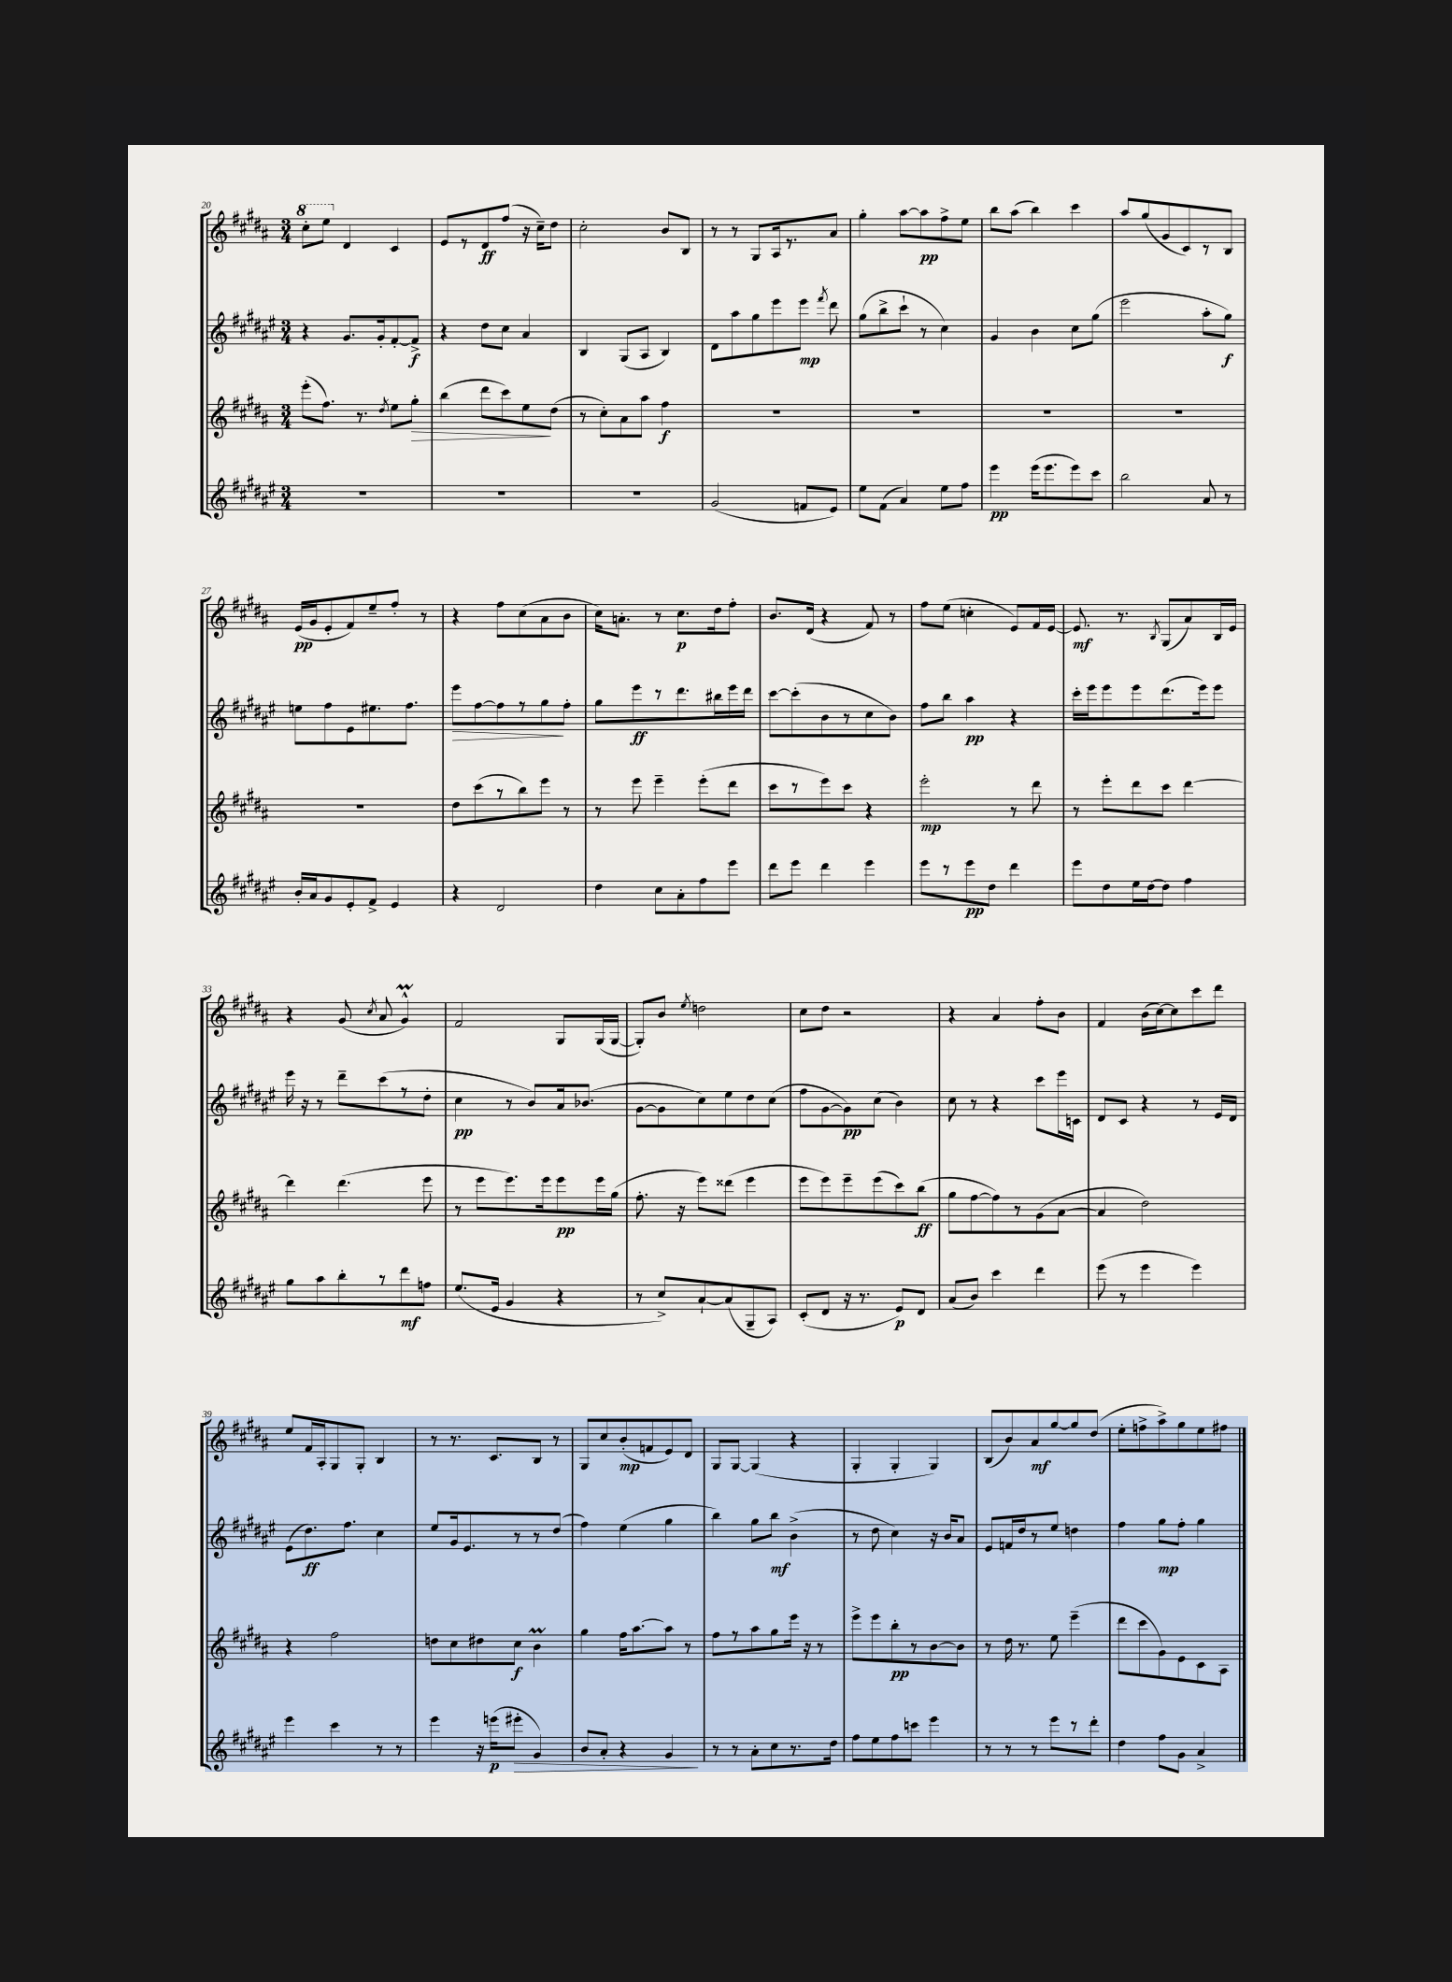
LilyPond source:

<<
\new StaffGroup <<
\new Staff = "s0" {
    \clef treble \key b \major \numericTimeSignature \time 3/4
    \autoBeamOff \ottava #1 cis'''8[-. e'''8] \ottava #0 dis'4 cis'4 |
    e'8[ r8 dis'8\ff fis''8]( r16 cis''16[--) dis''8] |
    cis''2-. b'8[ b8] |
    r8 r8 gis8[ ais16 r8. ais'8] |
    gis''4-. ais''8[~ ais''8\pp fis''8-> e''8] |
    b''8[ ais''8]( b''4) cis'''4 |
    ais''8[ gis''8( gis'8 cis'8) r8 b8] |
    e'16[\pp( gis'16 e'8-. fis'8) e''8-- fis''8]-. r8 |
    r4 fis''8[ cis''8( ais'8 b'8] |
    cis''16[) a'8.]-. r8 cis''8.[\p dis''16 fis''8]-. |
    b'8.[ dis'16]( r4 fis'8) r8 |
    fis''8[ e''8]( c''4-. e'8[) fis'16 e'16]~ |
    e'8.\mf r8. \acciaccatura { b8 } gis8[( ais'8) b16 e'16] |
    r4 gis'8( \acciaccatura { cis''8 } ais'8 gis'4-^\prall) |
    fis'2 gis8[ gis16( gis16]~ |
    gis8[-.) b'8] \acciaccatura { e''8 } d''2 |
    cis''8[ dis''8] r2 |
    r4 ais'4 fis''8[-. b'8] |
    fis'4 b'16[( cis''16~) cis''8 cis'''8 dis'''8] |
    e''8[ fis'16 ais16-. gis8 gis8]-. b4 |
    r8 r8. cis'8.[ b8] r8 |
    gis8[ cis''8 b'8-.\mp( f'8 e'8) dis'8] |
    gis8[ gis8]~ gis4( r4 |
    gis4-. gis4-. gis4) |
    b8[( b'8) ais'8\mf gis''8~ gis''8 dis''8]( |
    e''8[-. f''8-> ais''8->) gis''8 e''8 fis''8] \bar "|." |
}
\new Staff = "s1" {
    \clef treble \key fis \major \numericTimeSignature \time 3/4
    \autoBeamOff r4 gis'8.[ gis'16-. fis'8~-. fis'8]->\f |
    r4 dis''8[ cis''8] ais'4 |
    b4 gis8[( ais8] b4) |
    dis'8[ ais''8 gis''8 eis'''8 eis'''8]\mp \acciaccatura { fis'''8 } dis'''8 |
    gis''8[( b''8-> cis'''8]-! r8 cis''4) |
    gis'4 b'4 cis''8[ gis''8]( |
    eis'''2 ais''8[-. gis''8]\f) |
    e''8[ fis''8 eis'8 eis''8. fis''8.] |
    eis'''8[\> fis''8~ fis''8 r8 gis''8\! fis''8]-. |
    gis''8[ eis'''8\ff r8 dis'''8. bis''16 eis'''16 dis'''16] |
    cis'''8[~ cis'''8-.( b'8 r8 cis''8 b'8]) |
    fis''8[ b''8] ais''4\pp r4 |
    cis'''16[-. eis'''16 eis'''8 eis'''8 dis'''8.( eis'''16) eis'''8] |
    eis'''16 r16 r8 dis'''8[-- cis'''8( r8 dis''8]-. |
    cis''4\pp r8 b'8[) ais'16 bes'8.]( |
    gis'8[~ gis'8 cis''8) eis''8 dis''8 cis''8]( |
    fis''8[ gis'8~ gis'8\pp) cis''8]( b'4) |
    cis''8 r8 r4 cis'''8[ eis'''16 c'16] |
    dis'8[ cis'8] r4 r8 eis'16[ dis'16] |
    eis'8[( dis''8.\ff) fis''8.] cis''4 |
    eis''8[ gis'16 eis'8. r8 r8 dis''8]( |
    fis''4) eis''4( gis''4 |
    b''4) gis''8[ b''8]\mf b'4->( |
    r8 dis''8 cis''4) r16 b'16[ ais'8] |
    eis'8[ f'16 dis''16 r8 eis''8] d''4 |
    fis''4 gis''8[\mp fis''8]-. gis''4 \bar "|." |
}
\new Staff = "s2" {
    \clef treble \key b \major \numericTimeSignature \time 3/4
    \autoBeamOff e'''8[-.( fis''8.]) r8. \acciaccatura { dis''8 } e''8[ gis''8]-.\> |
    b''4( dis'''8[ cis'''8) e''8\! dis''8]( |
    r8 cis''8[-.) ais'8 ais''8] fis''4\f |
    R2. |
    R2. |
    R2. |
    R2. |
    R2. |
    dis''8[ cis'''8( r8 b''8) e'''8] r8 |
    r8 e'''8 e'''4-- e'''8[-.( dis'''8] |
    cis'''8[ r8 e'''8) cis'''8] r4 |
    e'''2-.\mp r8 dis'''8 |
    r8 e'''8[-. dis'''8 cis'''8] dis'''4~ |
    dis'''4 dis'''4.( e'''8 |
    r8 e'''8[ e'''8.) e'''16 e'''8\pp e'''16 gis''16]( |
    fis''8.-. r16 e'''8[) disis'''8]( e'''4 |
    e'''8[ e'''8) e'''8-- e'''8( cis'''8) b''8]\ff( |
    gis''8[ fis''8~ fis''8) r8 gis'8( ais'8]~ |
    ais'4 dis''2) |
    r4 fis''2 |
    d''8[ cis''8 dis''8 cis''8]\f b'4\prall |
    gis''4 fis''16[ ais''8.~ ais''8] r8 |
    fis''8[ r8 ais''8 gis''8 e'''16] r16 r8 |
    e'''8[-> e'''8 b''8-.\pp r8 b'8~ b'8] |
    r8 dis''16 r8. e''8 e'''4--( |
    dis'''8[ cis'''8 gis'8) e'8 cis'8 ais8] \bar "|." |
}
\new Staff = "s3" {
    \clef treble \key fis \major \numericTimeSignature \time 3/4
    \autoBeamOff R2. |
    R2. |
    R2. |
    gis'2( f'8[ eis'8]) |
    eis''8[ fis'8]( ais'4) eis''8[ fis''8] |
    eis'''4\pp eis'''16[( eis'''8. eis'''8) cis'''8] |
    b''2 ais'8 r8 |
    b'16[-. ais'16 gis'8 eis'8-. fis'8]-> eis'4 |
    r4 dis'2 |
    dis''4 cis''8[ ais'8-. fis''8 eis'''8] |
    dis'''8[ eis'''8] dis'''4 eis'''4 |
    eis'''8[ r8 eis'''8\pp dis''8] dis'''4 |
    eis'''8[ dis''8 eis''16 dis''16~ dis''8] fis''4 |
    gis''8[ ais''8 b''8-. r8 dis'''8\mf f''8] |
    eis''8.[( eis'16] gis'4 r4 |
    r8 cis''8[->) ais'8~-! ais'8( gis8-- ais8]) |
    cis'8[-.( dis'8] r16 r8. eis'8[\p) dis'8] |
    ais'8[( b'8]) cis'''4 dis'''4 |
    eis'''8( r8 eis'''4 eis'''4) |
    eis'''4 cis'''4 r8 r8 |
    eis'''4 r16 e'''16[\p( eis'''8]-.\> gis'4) |
    b'8[ ais'8]-. r4 gis'4\! |
    r8 r8 ais'8[-. cis''8 r8. dis''16] |
    fis''8[ eis''8 fis''8 c'''8] eis'''4 |
    r8 r8 r8 eis'''8[ r8 dis'''8]-. |
    dis''4 fis''8[ gis'8] ais'4-> \bar "|." |
}
>>
>>
\layout { \context { \Score currentBarNumber = #20 } }
